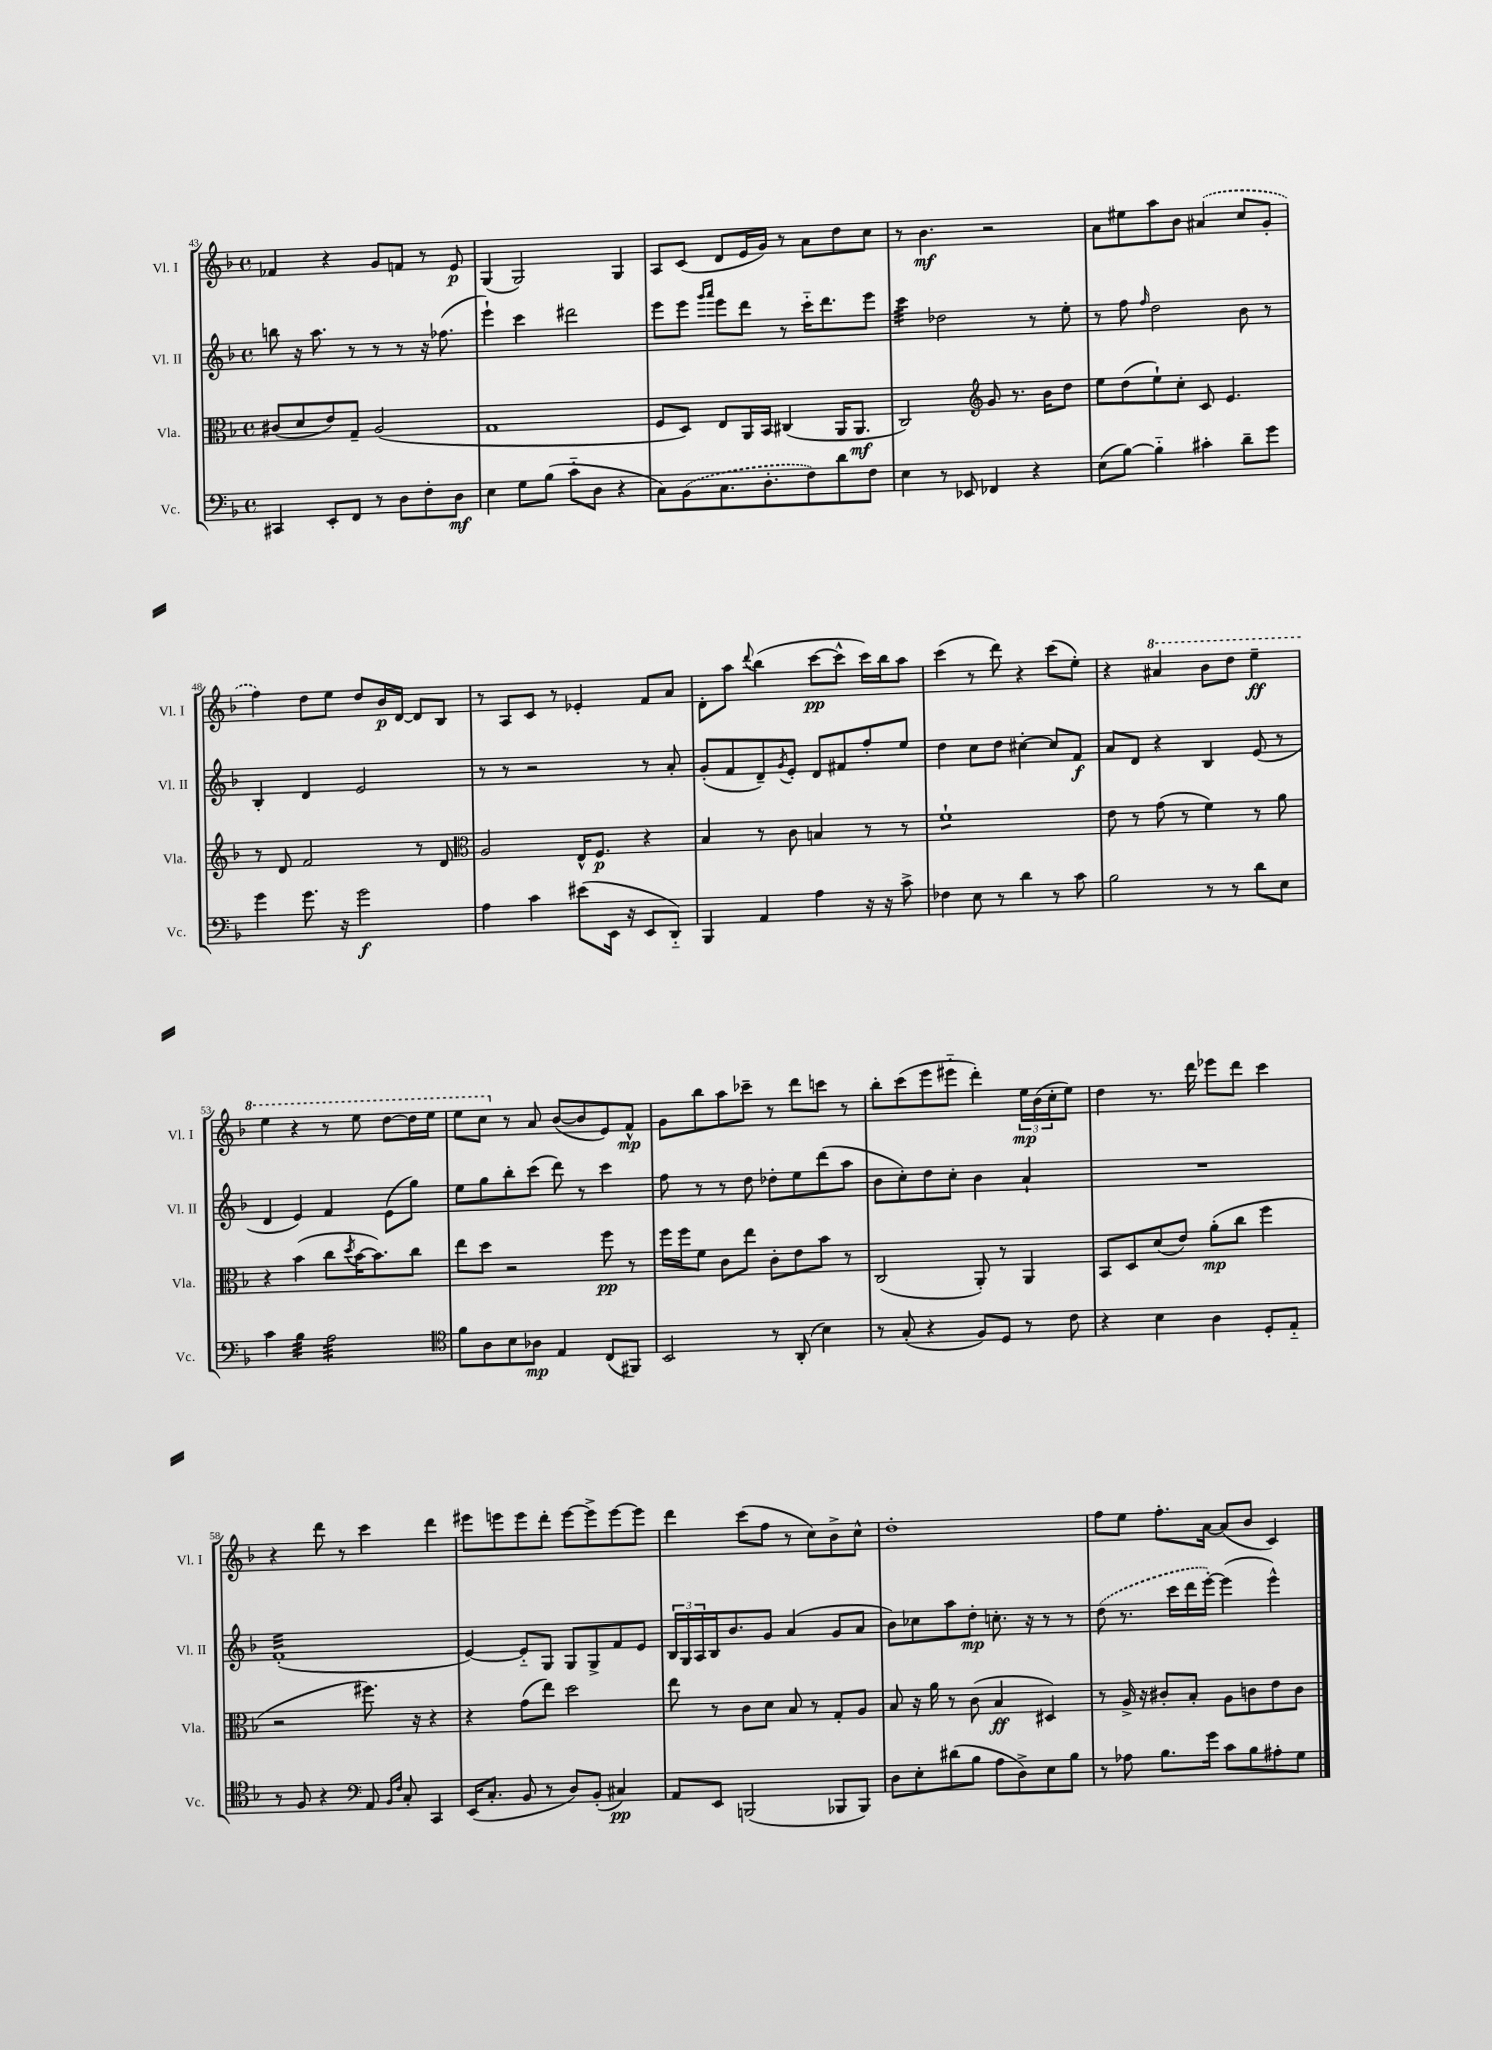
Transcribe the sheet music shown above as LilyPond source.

<<
\new StaffGroup <<
\new Staff = "s0" \with { instrumentName = "Vl. I" shortInstrumentName = "Vl. I" } {
    \clef treble \key f \major \defaultTimeSignature \time 4/4
    fes'4 r4 g'8 f'8 r8 e'8\p |
    g4( g2) g4 |
    a8 c'8( d'8 e'16 g'16) r8 a'8 d''8 c''8 |
    r8 bes'4.\mf r2 |
    a'8 eis''8 a''8 bes'8 \once \slurDashed ais'4( c''8 g'8-. |
    f''4) d''8 e''8 d''8 bes'16\p d'16~ d'8 bes8 |
    r8 a8 c'8 r8 ees'4-. f'8 a'8 |
    d'8-. a''8 \appoggiatura { d'''8 } bes''4( c'''8~\pp c'''8-^ c'''16) bes''16 a''8 |
    c'''4( r8 d'''8) r4 c'''8( e''8-.) |
    r4 \ottava #1 ais''4 bes''8 d'''8 e'''4--\ff |
    e'''4 r4 r8 e'''8 d'''8~ d'''16 e'''16 |
    e'''8 c'''8 \ottava #0 r8 a'8 bes'8~( bes'8 e'8) f'8-^\mp |
    g'8 bes''8 a''8 ces'''8-- r8 d'''8 c'''8 r8 |
    bes''8-. c'''8( e'''8 eis'''8-_ d'''4-.) \tuplet 3/2 { e''16\mp bes'16( c''16-. } e''8) |
    d''4 r8. d'''16 ees'''8 d'''8 c'''4 |
    r4 d'''8 r8 c'''4 d'''4 |
    eis'''8 e'''8 e'''8 d'''8-. e'''8~ e'''8-> e'''8~ e'''8 |
    d'''4 c'''8( f''8 r8 c''8) bes'8-> c''8-^ |
    d''1-. |
    f''8 e''8 f''8.-. a'16~ a'8( bes'8 c'4) \bar "|." |
}
\new Staff = "s1" \with { instrumentName = "Vl. II" shortInstrumentName = "Vl. II" } {
    \clef treble \key f \major \defaultTimeSignature \time 4/4
    b''8 r16 a''8. r8 r8 r8 r16 fes''8.( |
    e'''4-!) c'''4 dis'''2 |
    e'''8 e'''8 \grace { g'''16 a'''16 } e'''8 d'''8 r8 c'''16-_ d'''8. e'''8 |
    c'''4:32 des''2 r8 e''8-. |
    r8 f''8 \grace { f''16 } d''2 bes'8 r8 |
    bes4-. d'4 e'2 |
    r8 r8 r2 r8 a'8-. |
    g'8-.( f'8 d'8--) \acciaccatura { g'8 } e'8-. d'8 fis'8 f''8-. e''8 |
    d''4 c''8 d''8 cis''4~-. cis''8 f'8\f |
    a'8 d'8 r4 bes4 e'8( r8 |
    d'4 e'4) f'4 e'8( g''8) |
    e''8 g''8 bes''8-. c'''8( d'''8) r8 c'''4 |
    f''8 r8 r8 d''8 des''8-. e''8 d'''8( a''8 |
    bes'8 c''8-.) d''8 c''8-. bes'4 a'4-! |
    R1 |
    f'1:32-.( |
    e'4~) e'8-_ g8 g8 g8-> f'8 e'8 |
    \tuplet 3/2 { bes16 g16 a16 } bes16 bes'8. g'8 a'4( g'8 a'8 |
    bes'8) ces''8 a''8 d''8-.\mp c''8.-. r16 r8 r8 |
    \once \slurDashed d''8( r8. c'''16 d'''16 e'''16~-.) e'''4( e'''4-^) \bar "|." |
}
\new Staff = "s2" \with { instrumentName = "Vla." shortInstrumentName = "Vla." } {
    \clef alto \key f \major \defaultTimeSignature \time 4/4
    cis'8( d'8 e'8) g8-- a2( |
    g1 |
    f8 d8) e8 a,16 bes,16 cis4( a,16 a,8.\mf |
    c2) \clef treble g'8 r8. bes'16 d''8 |
    e''8 d''8( e''8-!) c''8-. c'8 e'4. |
    r8 d'8 f'2 r8 d'8 |
    \clef alto a2 e16-^ f8.\p r4 |
    bes4 r8 c'8 b4 r8 r8 |
    f'1:8-! |
    e'8 r8 g'8( r8 f'4) r8 a'8 |
    r4 bes'4( c''8 \acciaccatura { d''8 } bes'16~ bes'8.) c''8 |
    e''8 d''8 r2 f''8\pp r8 |
    f''16 f''16 f'8 c'8 e''8 c'8-. e'8 bes'8 r8 |
    c2( a,8-.) r8 a,4 |
    bes,8 d8 d'8( e'8) a'8-.\mp( c''8 f''4 |
    r2 fis''8.) r16 r4 |
    r4 g'8( e''8) d''2 |
    e''8 r8 c'8 d'8 bes8 r8 g8-. a8 |
    bes8 r16 a'16 r8 c'8( bes4\ff dis4) |
    r8 a16-> r16 cis'8-. bes8-. a8 c'8 e'8 c'8 \bar "|." |
}
\new Staff = "s3" \with { instrumentName = "Vc." shortInstrumentName = "Vc." } {
    \clef bass \key f \major \defaultTimeSignature \time 4/4
    cis,4 e,8-. f,8 r8 d8 f8-. d8\mf |
    e4 g8 bes8( c'8-_ d8 r4 |
    c8) \once \slurDashed bes,8( c8. d8.-. f8) d'8 f8 |
    e4 r8 ees,8 fes,4 r4 |
    e8( bes8~) bes4-_ cis'4-. d'8-- g'8 |
    g'4 g'8. r16 g'2\f |
    a4 c'4 eis'8( e,16 r16 e,8 d,8-_) |
    bes,,4 a,4 a4 r16 r16 c'8-> |
    fes4 e8 r8 d'4 r8 c'8 |
    bes2 r8 r8 d'8 e8 |
    c'4 bes4:32 a2:32 |
    \clef tenor f'8 a8 bes8 aes8\mp e4 c8( fis,8) |
    bes,2 r8 a,8-.( bes4) |
    r8 g8-.( r4 f8) d8 r8 c'8 |
    r4 bes4 a4 d8-. e8-_ |
    r8 f8 r4 \clef bass a,8 \grace { bes,16 f16 } c8-. c,4 |
    e,16( c8.-. bes,8 r8 d8) bes,8-.( cis4\pp) |
    a,8 e,8 b,,2( bes,,8 bes,,8) |
    d8 e8-. dis'8( bes8 a8 d8->) e8 bes8 |
    r8 aes8 bes8. g'16 c'8 bes8 ais8-. g8 \bar "|." |
}
>>
>>
\layout { \context { \Score currentBarNumber = #43 } }
